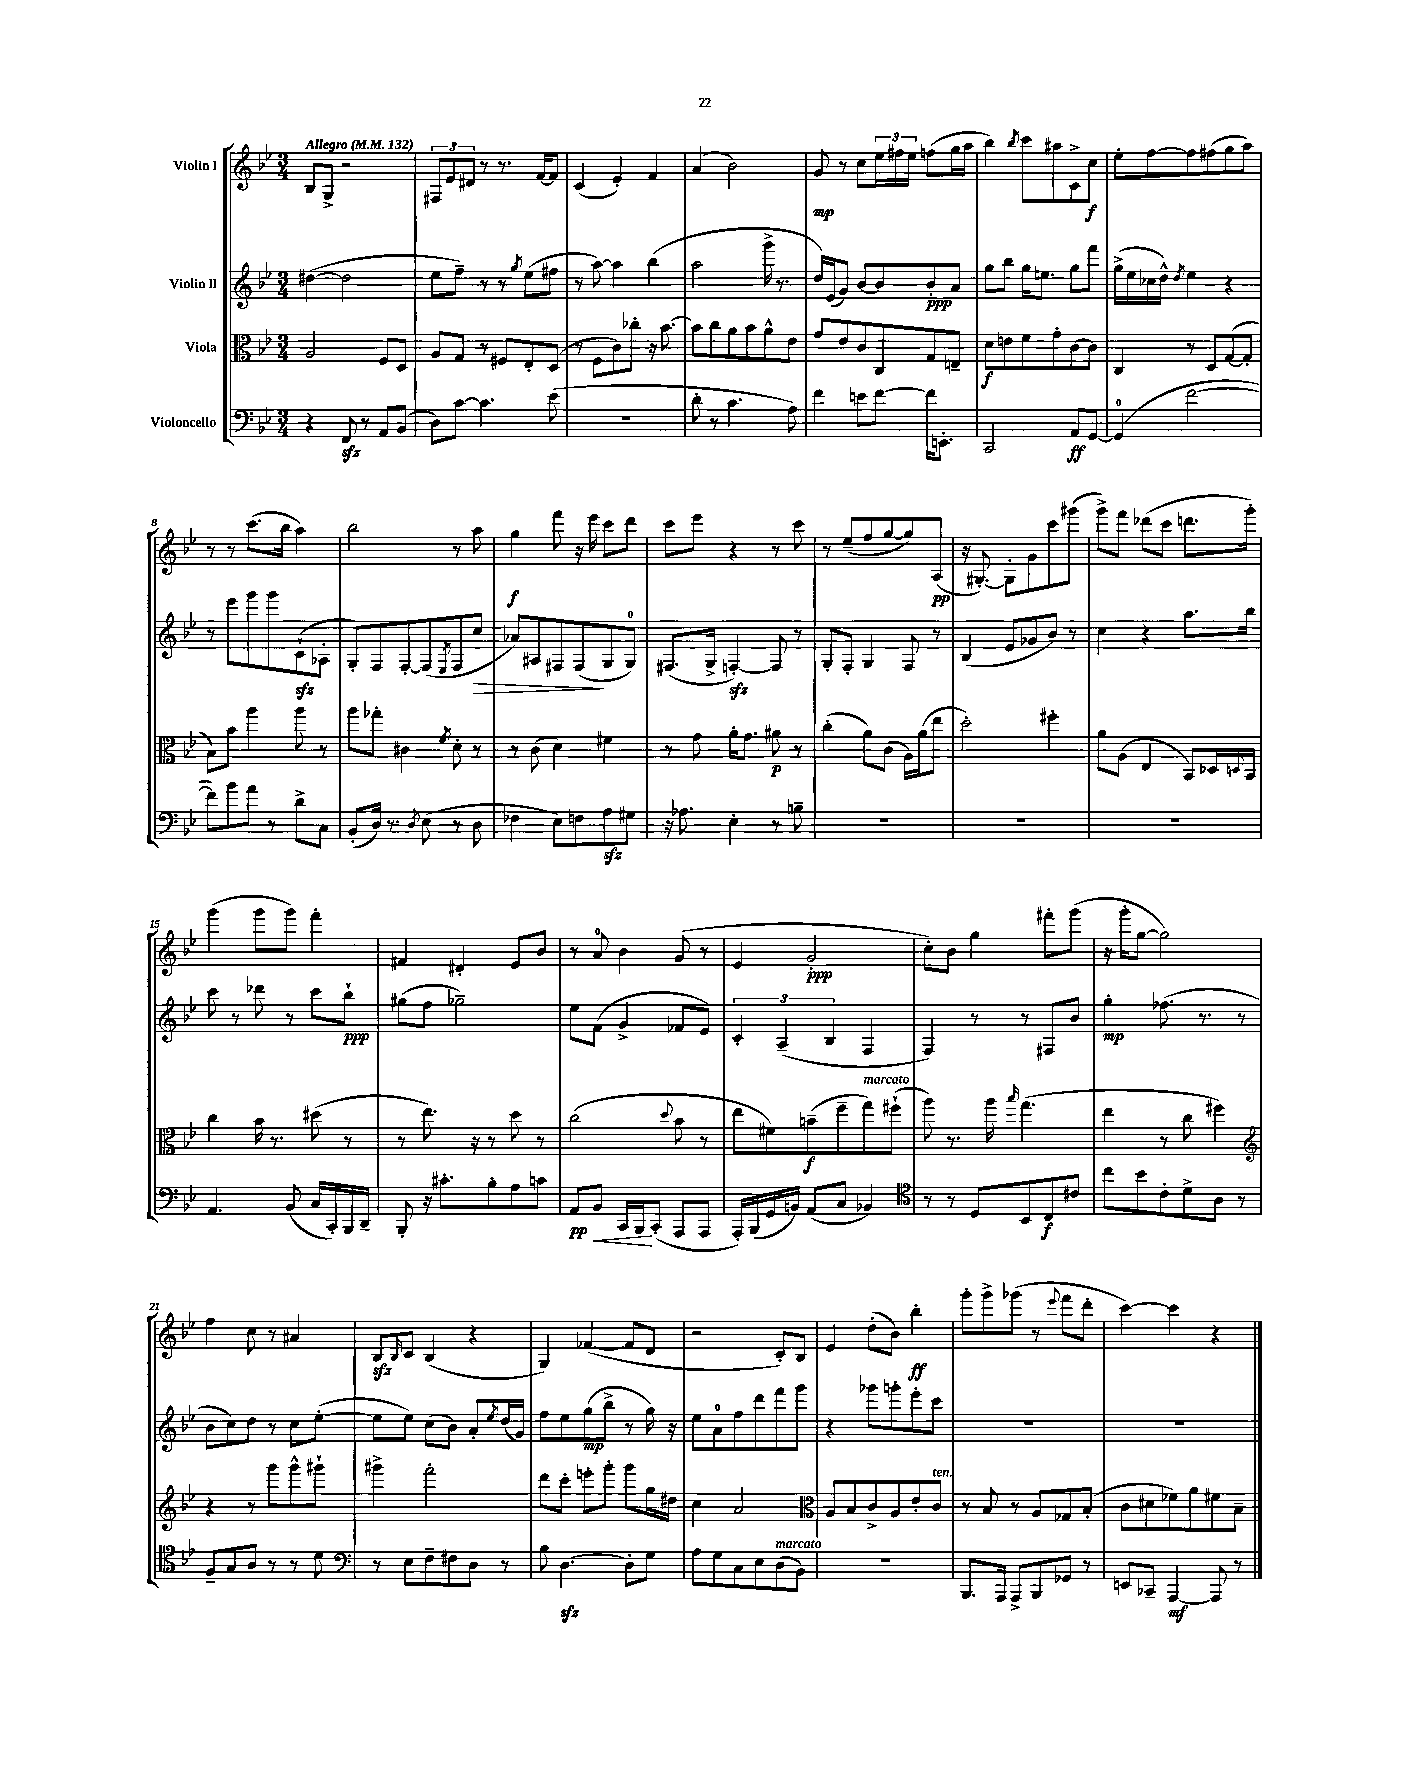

**kern	**dynam	**kern	**dynam	**kern	**dynam	**kern	**dynam
*part4	*part4	*part3	*part3	*part2	*part2	*part1	*part1
*staff4	*staff4	*staff3	*staff3	*staff2	*staff2	*staff1	*staff1
*I"Violoncello	*	*I"Viola	*	*I"Violin II	*	*I"Violin I	*
*clefF4	*	*clefC3	*	*clefG2	*	*clefG2	*
*k[b-e-]	*	*k[b-e-]	*	*k[b-e-]	*	*k[b-e-]	*
*M3/4	*	*M3/4	*	*M3/4	*	*M3/4	*
*MM132	*	*MM132	*	*MM132	*	*MM132	*
=1	=1	=1	=1	=1	=1	=1	=1
!	!	!	!	!	!	!LO:TX:a:B:t=Allegro	!
4r	.	2A/	.	([4dd#X\	.	8B-/L	.
.	.	.	.	.	.	8G^/J	.
8FFzz/	.	.	.	2dd#\]	.	2r	.
8r	.	.	.	.	.	.	.
8AA/L	.	8F/L	.	.	.	.	.
(8BB-/J	.	8D/J	.	.	.	.	.
=2	=2	=2	=2	=2	=2	=2	=2
8D\L)	.	8A/L	.	8ee-\L	.	12F#X/L	.
.	.	.	.	.	.	12e-/	.
[8c\J	.	8G/J	.	8ff~\J)	.	.	.
.	.	.	.	.	.	12d#X/J	.
4.c\]	.	8r	.	8r	.	8r	.
.	.	8F#X/L	.	8r	.	8.r	.
.	.	.	.	8qgg/	.	.	.
.	.	8E-'/	.	(8ee-\L	.	.	.
.	.	.	.	.	.	[16f/KL	.
(8e-\	.	(8D/J	.	8ff#X\J	.	8f/J]	.
=3	=3	=3	=3	=3	=3	=3	=3
2.r	.	8r	.	8r	.	(4c/	.
.	.	8F\L	.	[8aa\)	.	.	.
.	.	8c\)	.	4aa\]	.	4e-'/)	.
.	.	8cc-X'\J	.	.	.	.	.
.	.	16r	.	(4bb-\	.	4f/	.
.	.	[8.b-\	.	.	.	.	.
=4	=4	=4	=4	=4	=4	=4	=4
8d'\	.	8b-\L]	.	2aa\	.	(4a/	.
8r	.	8cc\	.	.	.	.	.
4.c\	.	8a\	.	.	.	2b-\)	.
.	.	8b-\	.	.	.	.	.
.	.	8a^^\	.	16ggg^\	.	.	.
.	.	.	.	8.r	.	.	.
8A\)	.	8e-\J	.	.	.	.	.
=5	=5	=5	=5	=5	=5	=5	=5
4f\	.	8g/L	.	16dd/LL)	.	8g/	mp
.	.	.	.	(16e-/J	.	.	.
.	.	8e-/	.	8g/J)	.	8r	.
8en\L	.	8c/	.	[8b-/L	.	8cc\L	.
[8f\J	.	8C/	.	8b-/]	.	24ee-\L	.
.	.	.	.	.	.	24ff#X\	.
.	.	.	.	.	.	24ee-\JJ	.
16f\KL]	.	8G/	.	8b-'/	ppp	(8ffn\L	.
8.EEn'\J	.	.	.	.	.	.	.
.	.	8En~/J	.	8a/J	.	16gg\L	.
.	.	.	.	.	.	16aa\JJ	.
=6	=6	=6	=6	=6	=6	=6	=6
2CC/	.	8d\L	f	8gg\L	.	4bb-\)	.
.	.	8en\	.	8bb-\J	.	.	.
.	.	.	.	.	.	8qbb-/	.
.	.	8f\	.	16gg\KL	.	8ccc\L	.
.	.	.	.	8.een\J	.	.	.
.	.	8g'\	.	.	.	8aa#X\	.
8AA/L	ff	[8c\	.	8gg\L	.	8c^\	.
[8GG/J	.	8c\J]	.	8fff\J	.	8cc\J	f
=7	=7	=7	=7	=7	=7	=7	=7
(4GG/]	.	4C/	.	(16gg^\LL	.	8ee-'\L	.
.	.	.	.	16ee-\	.	.	.
.	.	.	.	16cc-X\	.	[8ff\	.
.	.	.	.	16dd^^\JJ)	.	.	.
.	.	.	.	8qdd/	.	.	.
[2f\	.	8r	.	4ee-\	.	8ff\]	.
.	.	8D/L	.	.	.	(8ff#X\	.
.	.	([8G/	.	4r	.	8gg\	.
.	.	8G'/J]	.	.	.	8aa\J)	.
!!LO:LB:g=z
=8	=8	=8	=8	=8	=8	=8	=8
8f\L])	.	8B-\L)	.	8r	.	8r	.
8b-\	.	8b-\J	.	8eee-\L	.	8r	.
8a\J	.	4aa\	.	8ggg\	.	(8.ccc\L	.
8r	.	.	.	8ggg\	.	.	.
.	.	.	.	.	.	16bb-\Jk	.
8d^\L	.	8aa\	.	(8czz`\	.	4aa\)	.
8C\J	.	8r	.	8A-X'\J	.	.	.
=9	=9	=9	=9	=9	=9	=9	=9
(8BB-'/L	.	8aa\L	.	8G'/L)	.	2bb-\	.
16D/Jk)	.	8gg-X'\J	.	8F/	.	.	.
8.r	.	.	.	.	.	.	.
.	.	4c#X\	.	[8F'/	.	.	.
8qD/	.	.	.	.	.	.	.
(8E-\	.	.	.	(8F/]	.	.	.
.	.	8qf/	.	8qE-/	.	.	.
8r	.	8d'\	.	8F/	.	8r	.
!	!	!	!	!	!LO:HP:b	!	!
8D\	.	8r	.	8cc/J	>	8aa\	.
=10	=10	=10	=10	=10	=10	=10	=10
4F-X\	.	8r	.	8a-X/L)	.	4gg\	f
.	.	(8c\	.	8A#X/	.	.	.
8E-\L)	.	4d\)	.	8F#X/	.	8fff\	.
8Fn\	.	.	.	(8F#/	.	16r	.
.	.	.	.	.	.	16eee-\	.
8Azz\	.	4f#X\	.	8G/	]	8ccc\L	.
8G#X\J	.	.	.	8G/J)	.	8ddd\J	.
=11	=11	=11	=11	=11	=11	=11	=11
16r	.	8r	.	(8.F#X/L	.	8ccc\L	.
8.A-X\	.	.	.	.	.	.	.
.	.	8g\	.	.	.	8eee-\J	.
.	.	.	.	16G^/Jk	.	.	.
4E-'\	.	16a'\KL	.	[4Fnzz'/)	.	4r	.
.	.	8.g\J	.	.	.	.	.
8r	.	8a#X\	p	8F/]	.	8r	.
8Bn~\	.	8r	.	8r	.	8ccc\	.
=12	=12	=12	=12	=12	=12	=12	=12
2.r	.	(4cc'\	.	8G'/L	.	8r	.
.	.	.	.	8F'/J	.	(8ee-~/L	.
.	.	8a\L)	.	4G/	.	8ff/	.
.	.	(8c\J	.	.	.	[8gg/	.
.	.	16A\LL)	.	8F/	.	8gg/])	.
.	.	(16a\J	.	.	.	.	.
.	.	8ee-\J	.	8r	.	(8A/J	pp
=13	=13	=13	=13	=13	=13	=13	=13
2.r	.	2dd'\)	.	(4B-/	.	16r	.
.	.	.	.	.	.	[8.G#X'/)	.
.	.	.	.	8e-/L	.	8G#'\L]	.
.	.	.	.	8g-X/	.	8g\	.
.	.	4ff#X'\	.	8b-/J)	.	8ccc\	.
.	.	.	.	8r	.	(8ggg#X\J	.
=14	=14	=14	=14	=14	=14	=14	=14
2.r	.	8a\L	.	4cc\	.	8ggg^\L)	.
.	.	(8A\J	.	.	.	8fff\J	.
.	.	4E-/	.	4r	.	(8ddd-X\L	.
.	.	.	.	.	.	8ccc\J	.
.	.	8BB-/L)	.	8.aa\L	.	8.dddn\L	.
.	.	16D-X/L	.	.	.	.	.
.	.	8qqDn/	.	.	.	.	.
.	.	16BB-/JJ	.	16bb-\Jk	.	16ggg'\Jk)	.
!!LO:LB:g=z
=15	=15	=15	=15	=15	=15	=15	=15
4.AA/	.	4cc\	.	8ccc\	.	(4ggg\	.
.	.	.	.	8r	.	.	.
.	.	16b-\	.	8ddd-X\	.	8ggg\L	.
.	.	8.r	.	.	.	.	.
(8BB-/	.	.	.	8r	.	8ggg\J)	.
16C/LL	.	(8dd#X\	.	8ccc\L	.	4fff'\	.
16CC'/)	.	.	.	.	.	.	.
16BBB-/	.	8r	.	8bb-`\J	ppp	.	.
16DD~/JJ	.	.	.	.	.	.	.
=16	=16	=16	=16	=16	=16	=16	=16
8BBB-'/	.	8r	.	(8gg#X\L	.	4f#X/	.
16r	.	8.ee-\)	.	8ff\J	.	.	.
8.c#X'\L	.	.	.	.	.	.	.
.	.	.	.	2gg-X~\)	.	4d#X'/	.
.	.	16r	.	.	.	.	.
8B-'\	.	8r	.	.	.	.	.
8A\	.	8dd\	.	.	.	8e-/L	.
8cn\J	.	8r	.	.	.	8b-/J	.
=17	=17	=17	=17	=17	=17	=17	=17
8AA/L	pp	(2cc\	.	8ee-\L	.	8r	.
!	!LO:HP:b	!	!	!	!	!	!
8BB-/J	<	.	.	(8f\J	.	8a/	.
16CC/LL	.	.	.	4g^/	.	4b-\	.
16BBB-/J	.	.	.	.	.	.	.
(8CC'/J	[	.	.	.	.	.	.
.	.	8qqdd/	.	.	.	.	.
8AAA/L	.	8b-\	.	8f-X/L	.	(8g/	.
8AAA/J	.	8r	.	8e-/J)	.	8r	.
=18	=18	=18	=18	=18	=18	=18	=18
16AAA'/LL)	.	8ee-\L	.	6c'/	.	4e-/	.
(16BBB-/	.	.	.	.	.	.	.
16GG/	.	8f#X\)	.	.	.	.	.
.	.	.	.	(6A~/	.	.	.
16BBn/JJ)	.	.	.	.	.	.	.
(8AA/L	.	(8bn~\	f	.	.	2g'/	ppp
.	.	.	.	6B-/	.	.	.
8C/J	.	8ff~\	.	.	.	.	.
!	!	!LO:TX:a:i:t=marcato	!	!	!	!	!
4BB-X/)	.	8gg\)	.	4F/	.	.	.
.	.	(8ff#X`\J	.	.	.	.	.
=19	=19	=19	=19	=19	=19	=19	=19
*clefC4	*	*	*	*	*	*	*
8r	.	8aa\)	.	4F/)	.	8cc'\L)	.
8r	.	8.r	.	.	.	8b-\J	.
8D/L	.	.	.	8r	.	4gg\	.
.	.	16aa\	.	.	.	.	.
.	.	16qqbb-/	.	.	.	.	.
8BB-/	.	(4.gg\	.	8r	.	.	.
8C/	f	.	.	8F#X/L	.	8fff#X'\L	.
8c#X/J	.	.	.	8b-/J	.	(8ggg\J	.
=20	=20	=20	=20	=20	=20	=20	=20
8cc\L	.	4ee-\	.	4gg'\	mp	16r	.
.	.	.	.	.	.	16ggg'\KL	.
8b-\	.	.	.	.	.	[8gg\J	.
8c'\	.	8r	.	(8.ff-X\	.	2gg\])	.
8d^\	.	8cc\	.	.	.	.	.
.	.	.	.	8.r	.	.	.
8A\J	.	4ff#X\)	.	.	.	.	.
8r	.	.	.	8r	.	.	.
!!LO:LB:g=z
=21	=21	=21	=21	=21	=21	=21	=21
*	*	*clefG2	*	*	*	*	*
8F~/L	.	4r	.	8b-\L	.	4ff\	.
8G/	.	.	.	8cc\)	.	.	.
8A/J	.	8r	.	8dd\J	.	8cc\	.
8r	.	8ggg\L	.	8r	.	8r	.
8r	.	8ggg^^\	.	8cc\L	.	4a#X/	.
8d\	.	8ggg#X`\J	.	([8ee-'\J	.	.	.
=22	=22	=22	=22	=22	=22	=22	=22
*clefF4	*	*	*	*	*	*	*
8r	.	4ggg#X^\	.	8ee-\L]	.	8B-zz/L	.
.	.	.	.	.	.	16qqB-/	.
8E-\L	.	.	.	8ee-\J)	.	8c/J	.
8F~\	.	2fff'\	.	(8cc\L	.	(4B-/	.
8F#X\	.	.	.	8b-\J)	.	.	.
8D\J	.	.	.	8a'/L	.	4r	.
.	.	.	.	8qee-/	.	.	.
8r	.	.	.	(16dd/L	.	.	.
.	.	.	.	16g/JJ)	.	.	.
=23	=23	=23	=23	=23	=23	=23	=23
8B-\	.	8ddd\L	.	8ff\L	.	4G/)	.
[4.Dzz\	.	8ccc'\J	.	8ee-\	.	.	.
.	.	8eeen'\L	.	(8gg\	mp	([4f-X/	.
.	.	8ggg'\J	.	8bb-^\J	.	.	.
8D'\L]	.	8ggg\L	.	8r	.	8f-/L]	.
8G\J	.	16gg\L	.	16gg\)	.	8d/J	.
.	.	16dd#X\JJ	.	16r	.	.	.
=24	=24	=24	=24	=24	=24	=24	=24
8A\L	.	4cc\	.	8ee-\L	.	2r	.
8G\	.	.	.	8a\	.	.	.
8C\	.	2a/	.	8ff\	.	.	.
8E-\	.	.	.	8ddd\	.	.	.
!LO:TX:a:i:t=marcato	!	!	!	!	!	!	!
(8D\	.	.	.	8fff\	.	8c'/L)	.
8BB-\J)	.	.	.	8ggg\J	.	8B-/J	.
=25	=25	=25	=25	=25	=25	=25	=25
*	*	*clefC3	*	*	*	*	*
2.r	.	8A/L	.	4r	.	4e-/	.
.	.	8B-/	.	.	.	.	.
.	.	8c^/	.	8ggg-X\L	.	(8dd'\L	.
.	.	8A/	.	8gggn'\	.	8b-\J)	.
.	.	8e-'/	.	8eee-'\	.	4bb-'\	ff
!	!	!LO:TX:a:i:t=ten.	!	!	!	!	!
.	.	8c/J	.	8ccc\J	.	.	.
=26	=26	=26	=26	=26	=26	=26	=26
8.BBB-/L	.	8r	.	2.r	.	8ggg'\L	.
.	.	8B-/	.	.	.	8ggg^\	.
16AAA/Jk	.	.	.	.	.	.	.
8AAA^/L	.	8r	.	.	.	(8ggg-X\J	.
8BBB-/	.	8A/L	.	.	.	8r	.
.	.	.	.	.	.	8qqeee-/	.
8GG-X/J	.	8G-X/	.	.	.	8fff\L	.
8r	.	(8B-'/J	.	.	.	8ddd'\J	.
=27	=27	=27	=27	=27	=27	=27	=27
8EEn/L	.	8c\L	.	2.r	.	[4ccc\)	.
8CC-X~/J	.	8d#X\	.	.	.	.	.
[4AAA/	mf	8f-X\)	.	.	.	4ccc\]	.
.	.	8a\	.	.	.	.	.
8AAA/]	.	8f#X\	.	.	.	4r	.
8r	.	8B-~\J	.	.	.	.	.
==	==	==	==	==	==	==	==
*-	*-	*-	*-	*-	*-	*-	*-
